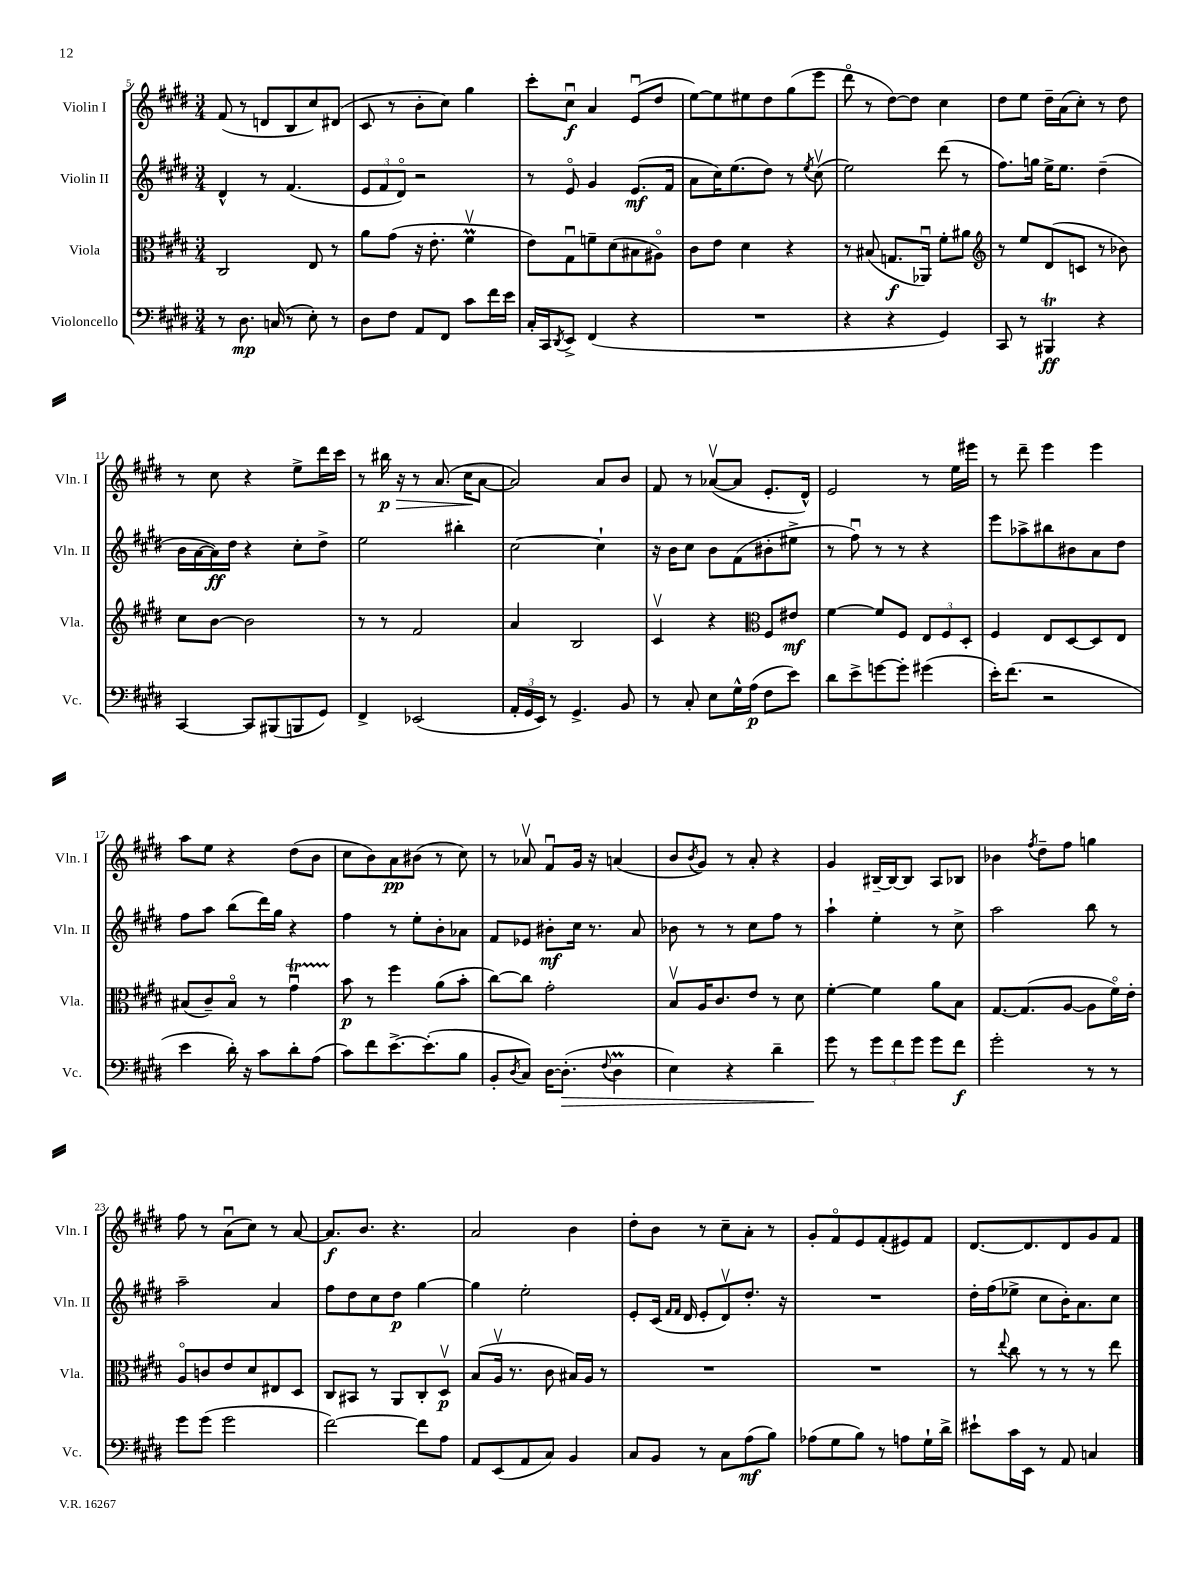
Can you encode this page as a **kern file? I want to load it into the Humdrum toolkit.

**kern	**dynam	**kern	**dynam	**kern	**dynam	**kern	**dynam
*part4	*part4	*part3	*part3	*part2	*part2	*part1	*part1
*staff4	*staff4	*staff3	*staff3	*staff2	*staff2	*staff1	*staff1
*I"Violoncello	*	*I"Viola	*	*I"Violin II	*	*I"Violin I	*
*I'Vc.	*	*I'Vla.	*	*I'Vln. II	*	*I'Vln. I	*
*clefF4	*	*clefC3	*	*clefG2	*	*clefG2	*
*k[f#c#g#d#]	*	*k[f#c#g#d#]	*	*k[f#c#g#d#]	*	*k[f#c#g#d#]	*
*M3/4	*	*M3/4	*	*M3/4	*	*M3/4	*
=5	=5	=5	=5	=5	=5	=5	=5
8r	.	2C#/	.	4d#^^/	.	(8f#/	.
8.D#\	mp	.	.	.	.	8r	.
.	.	.	.	8r	.	8dn/L	.
(16Cn/	.	.	.	.	.	.	.
8r	.	.	.	(4.f#/	.	8B/	.
8E'\)	.	8E/	.	.	.	8cc#/)	.
8r	.	8r	.	.	.	(8d#X/J	.
=6	=6	=6	=6	=6	=6	=6	=6
8D#\L	.	8a\L	.	12e/L	.	8c#/	.
.	.	.	.	12f#/	.	.	.
8F#\J	.	(8g#\J	.	.	.	8r	.
.	.	.	.	12d#/J)	.	.	.
8AA/L	.	16r	.	2r	.	8b'\L	.
.	.	8.e'\	.	.	.	.	.
8FF#/J	.	.	.	.	.	8cc#\J)	.
8c#\L	.	4f#Mv\	.	.	.	4gg#\	.
16f#\L	.	.	.	.	.	.	.
16e\JJ	.	.	.	.	.	.	.
=7	=7	=7	=7	=7	=7	=7	=7
16C#'/LL	.	8e\L)	.	8r	.	8ccc#'\L	.
16CC#/J	.	.	.	.	.	.	.
8qDD#/	.	.	.	.	.	.	.
8EE^/J	.	8G#u\	.	8e/	.	8cc#u\J	f
(4FF#/	.	8fn~\	.	4g#/	.	4a/	.
.	.	(8d#\	.	.	.	.	.
4r	.	8B#X\	.	(8.e/L	mf	(8eu/L	.
.	.	8A#X\J)	.	.	.	8dd#/J	.
.	.	.	.	16f#/Jk	.	.	.
=8	=8	=8	=8	=8	=8	=8	=8
2.r	.	8c#\L	.	8a\L	.	[8ee\L)	.
.	.	8e\J	.	16cc#\K)	.	8ee\]	.
.	.	.	.	(8.ee\	.	.	.
.	.	4d#\	.	.	.	8ee#X\	.
.	.	.	.	8dd#\J)	.	8dd#\	.
.	.	4r	.	8r	.	(8gg#\	.
.	.	.	.	8qee/	.	.	.
.	.	.	.	(8cc#v\	.	8eee\J	.
=9	=9	=9	=9	=9	=9	=9	=9
4r	.	8r	.	2ee\)	.	8ddd#\	.
.	.	(8B#X/	.	.	.	8r	.
4r	.	8.Gn/L	f	.	.	[8dd#\L)	.
.	.	.	.	.	.	8dd#\J]	.
.	.	16AA-Xu/Jk)	.	.	.	.	.
4GG#/)	.	8f#'\L	.	(8ddd#\	.	4cc#\	.
.	.	8a#X\J	.	8r	.	.	.
=10	=10	=10	=10	=10	=10	=10	=10
*	*	*clefG2	*	*	*	*	*
8CC#/	.	8r	.	8.ff#\L)	.	8dd#\L	.
8r	.	8ee/L	.	.	.	8ee\J	.
.	.	.	.	16ggn\Jk	.	.	.
4BBB#Xt/	ff	(8d#/	.	16ee^\KL	.	16dd#~\LL	.
.	.	.	.	8.ee\J	.	(16a\J	.
.	.	8cn/J	.	.	.	8cc#'\J)	.
4r	.	8r	.	(4dd#~\	.	8r	.
.	.	8b-X\)	.	.	.	8dd#\	.
!!LO:LB:g=z
=11	=11	=11	=11	=11	=11	=11	=11
[4CC#/	.	8cc#\L	.	16b\LL	.	8r	.
.	.	.	.	[16a\	.	.	.
.	.	[8b\J	.	16a\])	ff	8cc#\	.
.	.	.	.	16dd#\JJ	.	.	.
8CC#/L]	.	2b\]	.	4r	.	4r	.
(8BBB#X/	.	.	.	.	.	.	.
8BBBn/	.	.	.	8cc#'\L	.	8ee^\L	.
8GG#/J)	.	.	.	8dd#^\J	.	16ddd#\L	.
.	.	.	.	.	.	16ccc#\JJ	.
=12	=12	=12	=12	=12	=12	=12	=12
4FF#^/	.	8r	.	2ee\	.	8r	.
!	!	!	!	!	!	!	!LO:HP:b
.	.	8r	.	.	.	16bb#X\	> p
.	.	.	.	.	.	16r	.
(2EE-X/	.	2f#/	.	.	.	8r	.
.	.	.	.	.	.	(8.a/	.
.	.	.	.	4bb#X'\	.	.	.
.	.	.	.	.	.	16cc#\KL	.
.	.	.	.	.	.	[8a\J	]
=13	=13	=13	=13	=13	=13	=13	=13
24AA'/LL	.	4a/	.	[2cc#\	.	2a/])	.
24GG#/	.	.	.	.	.	.	.
24EE/JJ)	.	.	.	.	.	.	.
8r	.	.	.	.	.	.	.
4.GG#^/	.	2B/	.	.	.	.	.
.	.	.	.	4cc#`\]	.	8a/L	.
8BB/	.	.	.	.	.	8b/J	.
=14	=14	=14	=14	=14	=14	=14	=14
8r	.	4c#v/	.	16r	.	8f#/	.
.	.	.	.	16b\KL	.	.	.
8C#'/	.	.	.	8cc#\J	.	8r	.
8E\L	.	4r	.	8b\L	.	([8a-Xv/L	.
16G#^^\L	.	.	.	(8f#\	.	8a-/J]	.
(16A\JJ	p	.	.	.	.	.	.
*	*	*clefC3	*	*	*	*	*
8F#\L	.	8F#/L	.	8b#X'\	.	8.e'/L	.
8e\J)	.	8e#X/J	mf	8ee#X^\J	.	.	.
.	.	.	.	.	.	16d#^^/Jk)	.
=15	=15	=15	=15	=15	=15	=15	=15
8d#\L	.	[4f#\	.	8r	.	2e/	.
8e^\	.	.	.	8ff#u\)	.	.	.
[8gn\	.	8f#/L]	.	8r	.	.	.
8g'\J]	.	8F#/J	.	8r	.	.	.
(4g#X\	.	12E/L	.	4r	.	8r	.
.	.	12F#/	.	.	.	.	.
.	.	.	.	.	.	16ee\LL	.
.	.	12D#'/J	.	.	.	.	.
.	.	.	.	.	.	16eee#X\JJ	.
=16	=16	=16	=16	=16	=16	=16	=16
16e'\KL)	.	4F#/	.	8eee\L	.	8r	.
(8.f#\J	.	.	.	.	.	.	.
.	.	.	.	8aa-X^\	.	8ddd#~\	.
2r	.	8E/L	.	8bb#X\	.	4eee\	.
.	.	[8D#/	.	8b#X\	.	.	.
.	.	8D#/]	.	8a\	.	4eee\	.
.	.	8E/J	.	8dd#\J	.	.	.
!!LO:LB:g=z
=17	=17	=17	=17	=17	=17	=17	=17
4e\	.	(8B#X/L	.	8ff#\L	.	8aa\L	.
.	.	8c#~/)	.	8aa\J	.	8ee\J	.
16d#'\)	.	8B#/J	.	(8bb\L	.	4r	.
16r	.	.	.	.	.	.	.
8c#\L	.	8r	.	16ddd#\L)	.	.	.
.	.	.	.	16gg#\JJ	.	.	.
8d#'\	.	4g#tu\	.	4r	.	(8dd#\L	.
(8A\J	.	.	.	.	.	8b\J	.
=18	=18	=18	=18	=18	=18	=18	=18
8c#\L)	.	8b\	p	4ff#\	.	8cc#\L	.
8f#\	.	8r	.	.	.	8b\)	.
[8.e^\	.	4ff#\	.	8r	.	8a\	pp
.	.	.	.	8ee'\L	.	(8b#X\J	.
(8.e'\]	.	.	.	.	.	.	.
.	.	(8a\L	.	8b'\	.	8r	.
8B\J	.	8b'\J	.	8a-X\J	.	8cc#\)	.
=19	=19	=19	=19	=19	=19	=19	=19
8BB'/L	.	[8cc#\L)	.	8f#/L	.	8r	.
8qD#/	.	.	.	.	.	.	.
8C#/J)	.	8cc#\J]	.	8e-X/J	.	8a-Xv/	.
[16D#\KL	.	2g#'\	.	8b#X'\L	mf	8f#u/L	.
!	!LO:HP:b	!	!	!	!	!	!
(8.D#'\J]	>	.	.	.	.	.	.
.	.	.	.	16cc#\Jk	.	16g#/Jk	.
.	.	.	.	8.r	.	16r	.
8qqF#/	.	.	.	.	.	.	.
4D#m\	.	.	.	.	.	(4an/	.
.	.	.	.	8a/	.	.	.
=20	=20	=20	=20	=20	=20	=20	=20
4E\)	.	8Bv/L	.	8b-X\	.	8b/L	.
.	.	.	.	.	.	8qb/	.
.	.	16A/K	.	8r	.	8g#/J)	.
.	.	8.c#/	.	.	.	.	.
4r	.	.	.	8r	.	8r	.
.	.	8e/J	.	8cc#\L	.	8a'/	.
4d#~\	.	8r	.	8ff#\J	.	4r	.
.	.	8d#\	.	8r	.	.	.
=21	=21	=21	=21	=21	=21	=21	=21
8g#\	.	[4f#'\	.	4aa`\	.	4g#/	.
8r	]	.	.	.	.	.	.
12g#\L	.	4f#\]	.	4ee'\	.	[16B#X~/LL	.
.	.	.	.	.	.	16B#/J_	.
12f#\	.	.	.	.	.	.	.
.	.	.	.	.	.	8B#/J]	.
12g#\J	.	.	.	.	.	.	.
8g#\L	.	8a\L	.	8r	.	8A/L	.
8f#\J	f	8B\J	.	8cc#^\	.	8B-X/J	.
=22	=22	=22	=22	=22	=22	=22	=22
2g#'\	.	[8.G#/L	.	2aa\	.	4b-X\	.
.	.	(8.G#/]	.	.	.	.	.
.	.	.	.	.	.	8qff#/	.
.	.	.	.	.	.	8dd#~\L	.
.	.	[8A/J	.	.	.	8ff#\J	.
8r	.	8A\L]	.	8bb\	.	4ggn\	.
8r	.	16f#\L)	.	8r	.	.	.
.	.	16e'\JJ	.	.	.	.	.
!!LO:LB:g=z
=23	=23	=23	=23	=23	=23	=23	=23
8g#\L	.	8A/L	.	2aa~\	.	8ff#\	.
(8g#\J	.	8cn/	.	.	.	8r	.
2g#\	.	8e/	.	.	.	(8au\L	.
.	.	8d#/	.	.	.	8cc#\J)	.
.	.	8E#X/	.	4a/	.	8r	.
.	.	8D#/J	.	.	.	[8a/	.
=24	=24	=24	=24	=24	=24	=24	=24
[2f#\)	.	8C#/L	.	8ff#\L	.	8.a/L]	f
.	.	8BB#X/J	.	8dd#\	.	.	.
.	.	.	.	.	.	8.b/J	.
.	.	8r	.	8cc#\	.	.	.
.	.	8AA/L	.	8dd#\J	p	4.r	.
8f#\L]	.	8C#'/	.	[4gg#\	.	.	.
8A\J	.	8D#v/J	p	.	.	.	.
=25	=25	=25	=25	=25	=25	=25	=25
8AA/L	.	(8B/L	.	4gg#\]	.	2a/	.
(8EE/	.	16Av/Jk	.	.	.	.	.
.	.	8.r	.	.	.	.	.
8AA/	.	.	.	2ee'\	.	.	.
8C#/J)	.	8c#\	.	.	.	.	.
4BB/	.	16B#X/LL)	.	.	.	4b\	.
.	.	16A/JJ	.	.	.	.	.
.	.	8r	.	.	.	.	.
=26	=26	=26	=26	=26	=26	=26	=26
8C#/L	.	2.r	.	8e'/L	.	8dd#'\L	.
8BB/J	.	.	.	(16c#/Jk	.	8b\J	.
.	.	.	.	16qqf#/LL	.	.	.
.	.	.	.	16qqf#/JJ	.	.	.
.	.	.	.	16d#/	.	.	.
8r	.	.	.	8e'/L	.	8r	.
8C#\L	.	.	.	8d#v/)	.	8cc#~\L	.
(8A\	mf	.	.	8.dd#'/J	.	8a'\J	.
8B\J)	.	.	.	.	.	8r	.
.	.	.	.	16r	.	.	.
=27	=27	=27	=27	=27	=27	=27	=27
(8A-X\L	.	2.r	.	2.r	.	8g#'/L	.
8G#\	.	.	.	.	.	8f#/	.
8B\J)	.	.	.	.	.	8e/	.
8r	.	.	.	.	.	(8f#'/	.
8An\L	.	.	.	.	.	8e#X/)	.
16G#`\L	.	.	.	.	.	8f#/J	.
16d#^\JJ	.	.	.	.	.	.	.
=28	=28	=28	=28	=28	=28	=28	=28
8e#X`\L	.	8r	.	16dd#'\LL	.	[8.d#/L	.
.	.	.	.	(16ff#\J	.	.	.
.	.	8qqee/	.	.	.	.	.
16c#\L	.	8cc#\	.	8ee-X^\J	.	.	.
16EE\JJ	.	.	.	.	.	8.d#/]	.
8r	.	8r	.	8cc#\L	.	.	.
8AA/	.	8r	.	16b'\K)	.	8d#/	.
.	.	.	.	8.a\	.	.	.
4Cn/	.	8r	.	.	.	8g#/	.
.	.	8ee\	.	8cc#\J	.	8f#/J	.
==	==	==	==	==	==	==	==
*-	*-	*-	*-	*-	*-	*-	*-
